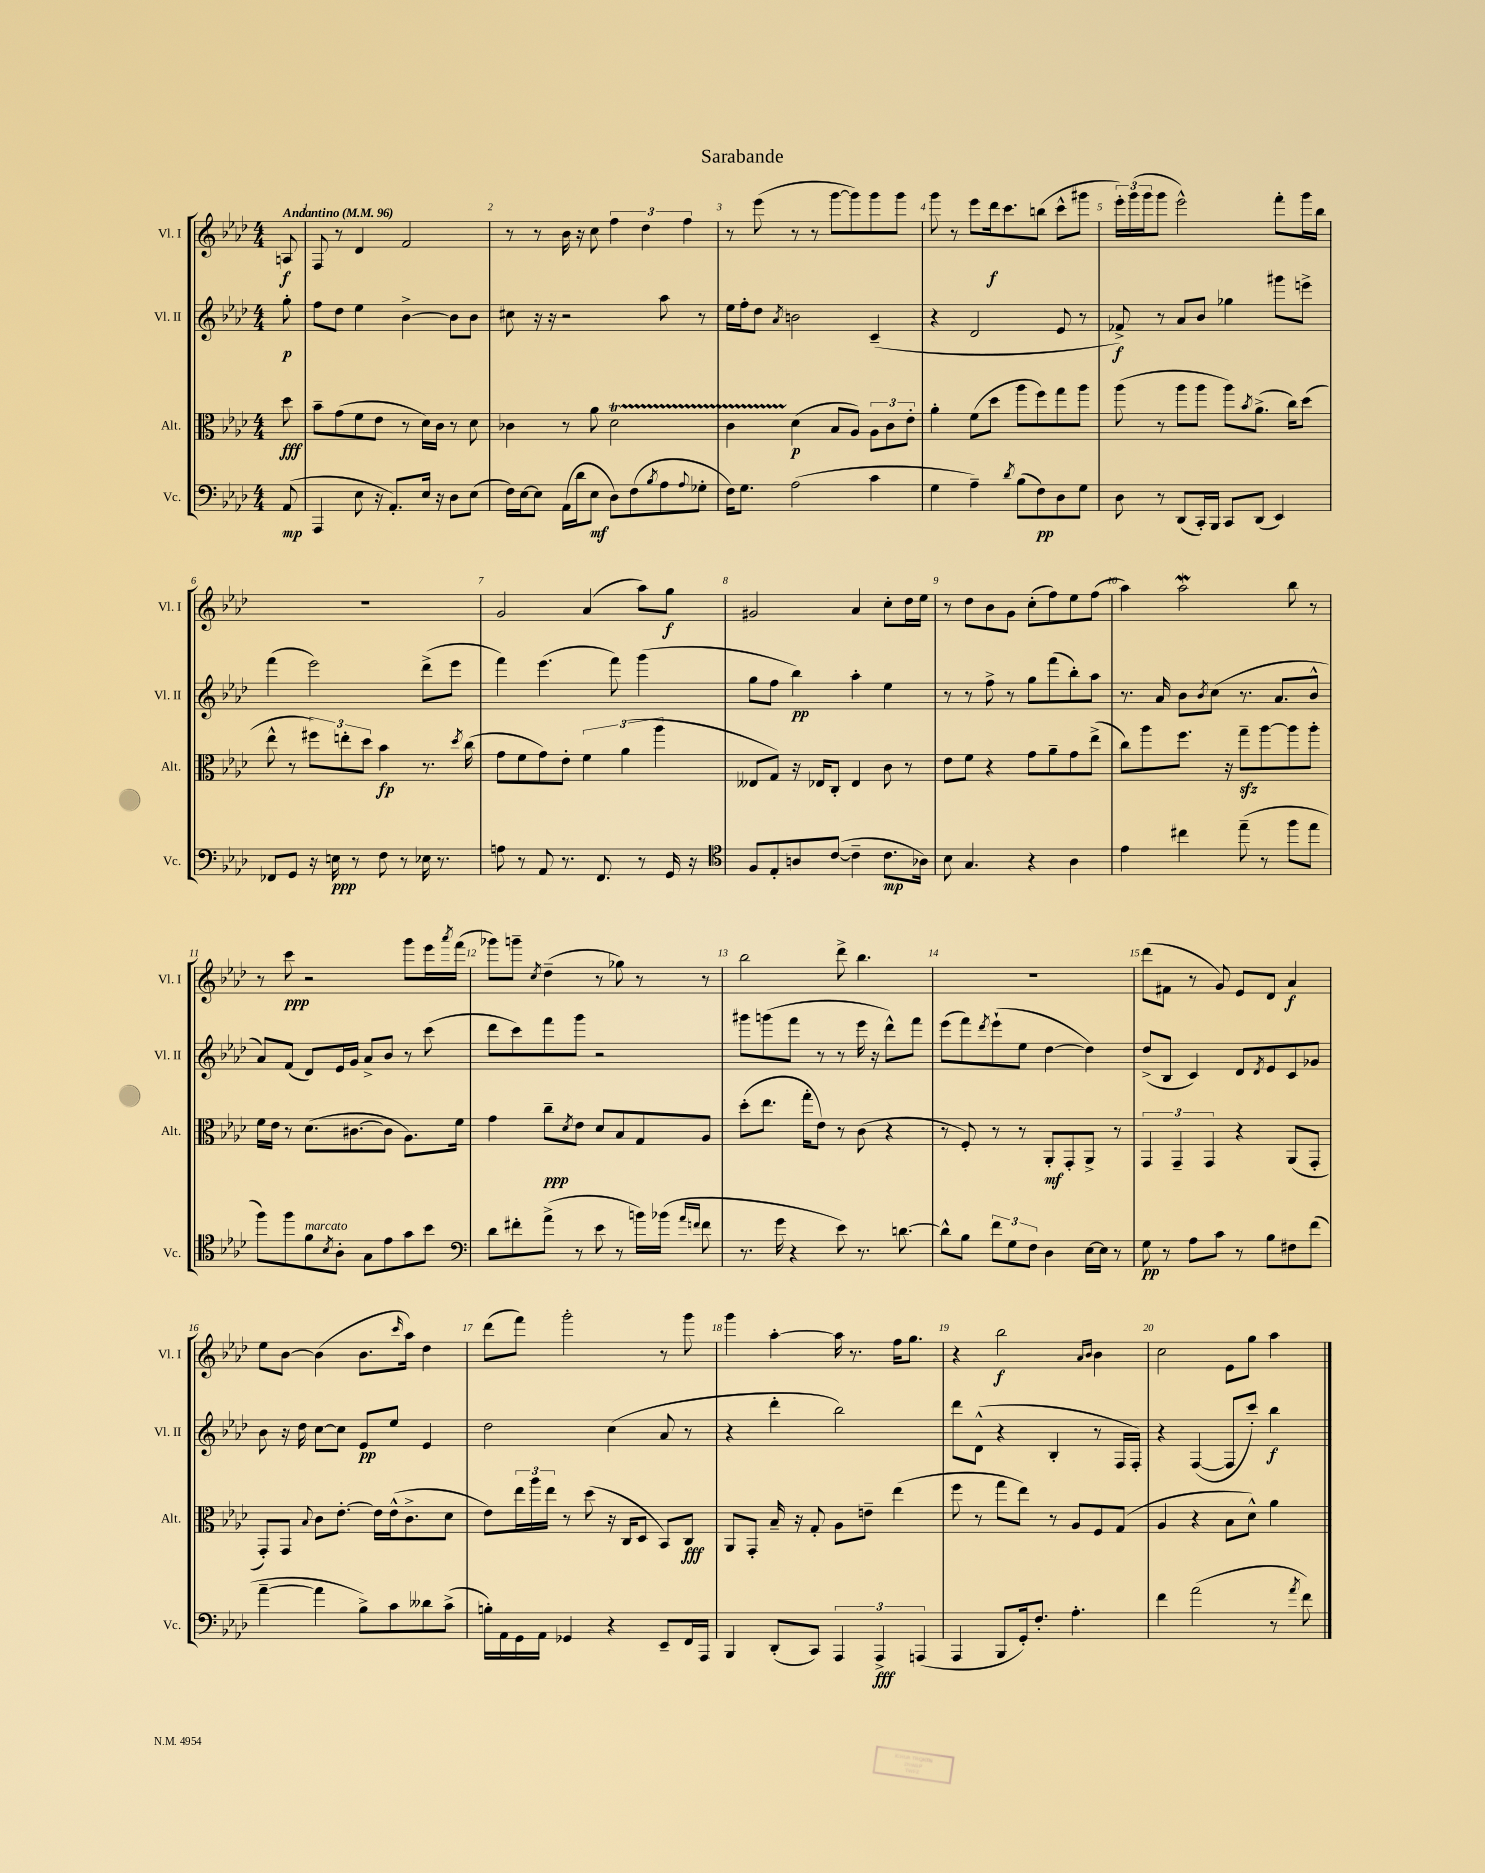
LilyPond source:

\header { title = "Sarabande" }
<<
\new StaffGroup <<
\new Staff = "s0" \with { instrumentName = "Vl. I" shortInstrumentName = "Vl. I" } {
    \clef treble \key aes \major \numericTimeSignature \time 4/4 \partial 8 \tempo "Andantino" 4 = 96
    a8\f |
    f8 r8 des'4 f'2 |
    r8 r8 bes'16 r16 c''8 \tuplet 3/2 { f''4 des''4 f''4 } |
    r8 ees'''8( r8 r8 g'''8~ g'''8) g'''8 g'''8 |
    g'''8 r8 ees'''8 des'''16\f c'''8. b''8( c'''8-^ gis'''8 |
    \tuplet 3/2 { ees'''16-.) g'''16( g'''16 } g'''8 ees'''2-^) f'''8-. g'''16 bes''16 |
    R1 |
    g'2 aes'4( aes''8) g''8\f |
    gis'2 aes'4 c''8-. des''16 ees''16 |
    r8 des''8 bes'8 g'8 c''8-.( f''8) ees''8 f''8( |
    aes''4) aes''2\mordent bes''8 r8 |
    r8 c'''8\ppp r2 g'''8 ees'''16 \acciaccatura { aes'''8 } f'''16( |
    ges'''8) g'''8-- \acciaccatura { c''8 } des''4--( r8 ges''8) r8 r8 |
    bes''2 des'''8-> bes''4. |
    R1 |
    des'''8( fis'8 r8 g'8) ees'8 des'8 aes'4\f |
    ees''8 bes'8~ bes'4( bes'8. \grace { c'''16 } aes''16) des''4 |
    des'''8( f'''8) g'''2-. r8 g'''8 |
    g'''4 aes''4~-. aes''16 r8. f''16 g''8. |
    r4 bes''2\f \grace { aes'16 bes'16 } bes'4 |
    c''2 ees'8 g''8 aes''4 \bar "|." |
}
\new Staff = "s1" \with { instrumentName = "Vl. II" shortInstrumentName = "Vl. II" } {
    \clef treble \key aes \major \numericTimeSignature \time 4/4 \partial 8
    g''8-.\p |
    f''8 des''8 ees''4 bes'4~-> bes'8 bes'8 |
    cis''8 r16 r16 r2 aes''8 r8 |
    ees''16 f''16-. des''8 \acciaccatura { aes'8 } b'2 c'4--( |
    r4 des'2 ees'8 r8 |
    fes'8->\f) r8 aes'8 bes'8 ges''4 gis'''8 e'''8-> |
    f'''4( ees'''2) des'''8->( ees'''8 |
    f'''4) ees'''4.( f'''8) g'''4( |
    g''8 f''8 bes''4\pp) aes''4-. ees''4 |
    r8 r8 f''8-> r8 g''8 f'''8( bes''8-.) aes''8 |
    r8. aes'16 bes'8 \acciaccatura { bes'8 } c''8( r8. aes'8. bes'8-^ |
    aes'8) f'8( des'8) ees'16 g'16 aes'8-> bes'8 r8 c'''8( |
    des'''8 c'''8) f'''8 g'''8 r2 |
    gis'''8 g'''8( f'''8 r8 r8 ees'''16 r16 des'''8-^) f'''8 |
    ees'''8( f'''8) \acciaccatura { des'''8 } ees'''8-!( ees''8 des''4~ des''4) |
    des''8->( bes8 c'4) des'8 \acciaccatura { des'8 } ees'8 c'8 ges'8 |
    bes'8 r16 des''16 c''8~ c''8 ees'8\pp ees''8 ees'4 |
    des''2 c''4( aes'8 r8 |
    r4 des'''4-. bes''2) |
    des'''8 des'8-^( r4 bes4-. r8 f16 f16-.) |
    r4 f4~( f8 c'''8-.) bes''4\f \bar "|." |
}
\new Staff = "s2" \with { instrumentName = "Alt." shortInstrumentName = "Alt." } {
    \clef alto \key aes \major \numericTimeSignature \time 4/4 \partial 8
    des''8\fff |
    bes'8-- g'8( f'8 ees'8 r8 des'16) c'16 r8 des'8 |
    ces'4 r8 aes'8 des'2\startTrillSpan |
    c'4 des'4\stopTrillSpan\p( bes8 aes8) \tuplet 3/2 { aes8 c'8 ees'8-. } |
    aes'4-. f'8( des''8 aes''8 f''8) g''8 aes''8 |
    aes''8( r8 aes''8 aes''8 aes''8) \acciaccatura { bes'8 } aes'8.->( c''16) des''8( |
    ees''8-^ r8 \tuplet 3/2 { fis''8) e''8-. des''8 } bes'4\fp r8. \acciaccatura { des''8 } c''16( |
    g'8 f'8 g'8) ees'8-. \tuplet 3/2 { f'4 aes'4( aes''4 } |
    eeses8 g8) r16 ees16 c8-. ees4 c'8 r8 |
    ees'8 f'8 r4 g'8 aes'8-- g'8 ees''8->( |
    c''8) aes''8 f''8. r16 g''8--\sfz aes''8~ aes''8 aes''8-. |
    f'16 ees'16 r8 des'8.( cis'8.~ cis'8 aes8.) f'16 |
    g'4 c''8--\ppp \acciaccatura { des'8 } ees'8 des'8 bes8 g8 aes8 |
    des''8-.( ees''8. g''16-. ees'8) r8 c'8( r4 |
    r8 f8-.) r8 r8 aes,8-.\mf g,8-. aes,8-> r8 |
    \tuplet 3/2 { g,4 g,4-- g,4 } r4 aes,8( g,8-. |
    g,8-.) g,8 \appoggiatura { bes8 } c'8 ees'8.~-. ees'16 ees'16-^( c'8.-> des'8 |
    ees'8) \tuplet 3/2 { ees''16 aes''16 ees''16 } r8 des''8( r16 c16 des8 bes,8) c8\fff |
    aes,8 g,8-. bes16-- r16 g8-. aes8 e'8-- ees''4( |
    f''8 r8 g''8 ees''8) r8 aes8 f8 g8( |
    aes4 r4 bes8 des'8-^) aes'4 \bar "|." |
}
\new Staff = "s3" \with { instrumentName = "Vc." shortInstrumentName = "Vc." } {
    \clef bass \key aes \major \numericTimeSignature \time 4/4 \partial 8
    aes,8\mp( |
    aes,,4 ees8 r16 aes,8.-.) ees16 r16 des8 ees8( |
    f16) ees16~ ees8 aes,16( des'16 ees8\mf des8) f8( \acciaccatura { bes8 } aes8 \appoggiatura { aes8 } ges8-. |
    f16) g8. aes2( c'4 |
    g4 aes4--) \acciaccatura { des'8 } bes8( f8\pp) des8 g8 |
    des8 r8 des,8( c,16-.) bes,,16 c,8 des,8( ees,4) |
    fes,8 g,8 r16 e16\ppp r8 f8 r8 ees16 r8. |
    a8 r8 aes,8 r8. f,8. r8 g,16 r16 |
    \clef tenor f8 ees8-. a8 c'8~( c'4-- c'8.\mp aes16) |
    bes8 g4. r4 aes4 |
    ees'4 cis''4 ees''8--( r8 f''8 ees''8 |
    f''8) f''8 f'8^\markup { \italic "marcato" } \acciaccatura { bes8 } aes8-. g8 ees'8 g'8 bes'8 |
    \clef bass des'8 fis'8-. aes'8->( r8 ees'8 r8 b'16) bes'16( \grace { aes'16 f'16 } f'8 |
    r8. g'16 r4 ees'8) r8. d'8.~ |
    d'8-^ bes8 \tuplet 3/2 { f'8 g8 f8 } des4 ees16~ ees16 r8 |
    g8\pp r8 aes8 c'8 r8 bes8 fis8 f'8( |
    aes'4~-- aes'4 bes8->) c'8 deses'8 c'8->( |
    b16-.) aes,16 g,16 aes,16 ges,4 r4 ees,8-- f,16 aes,,16 |
    bes,,4 des,8-.( c,8) \tuplet 3/2 { aes,,4 aes,,4->\fff a,,4( } |
    aes,,4 bes,,8 g,16-.) f8.-. aes4.-. |
    f'4 aes'2( r8 \acciaccatura { aes'8 } f'8) \bar "|." |
}
>>
>>
\layout { \context { \Score \override BarNumber.break-visibility = ##(#f #t #t) barNumberVisibility = #all-bar-numbers-visible } }
